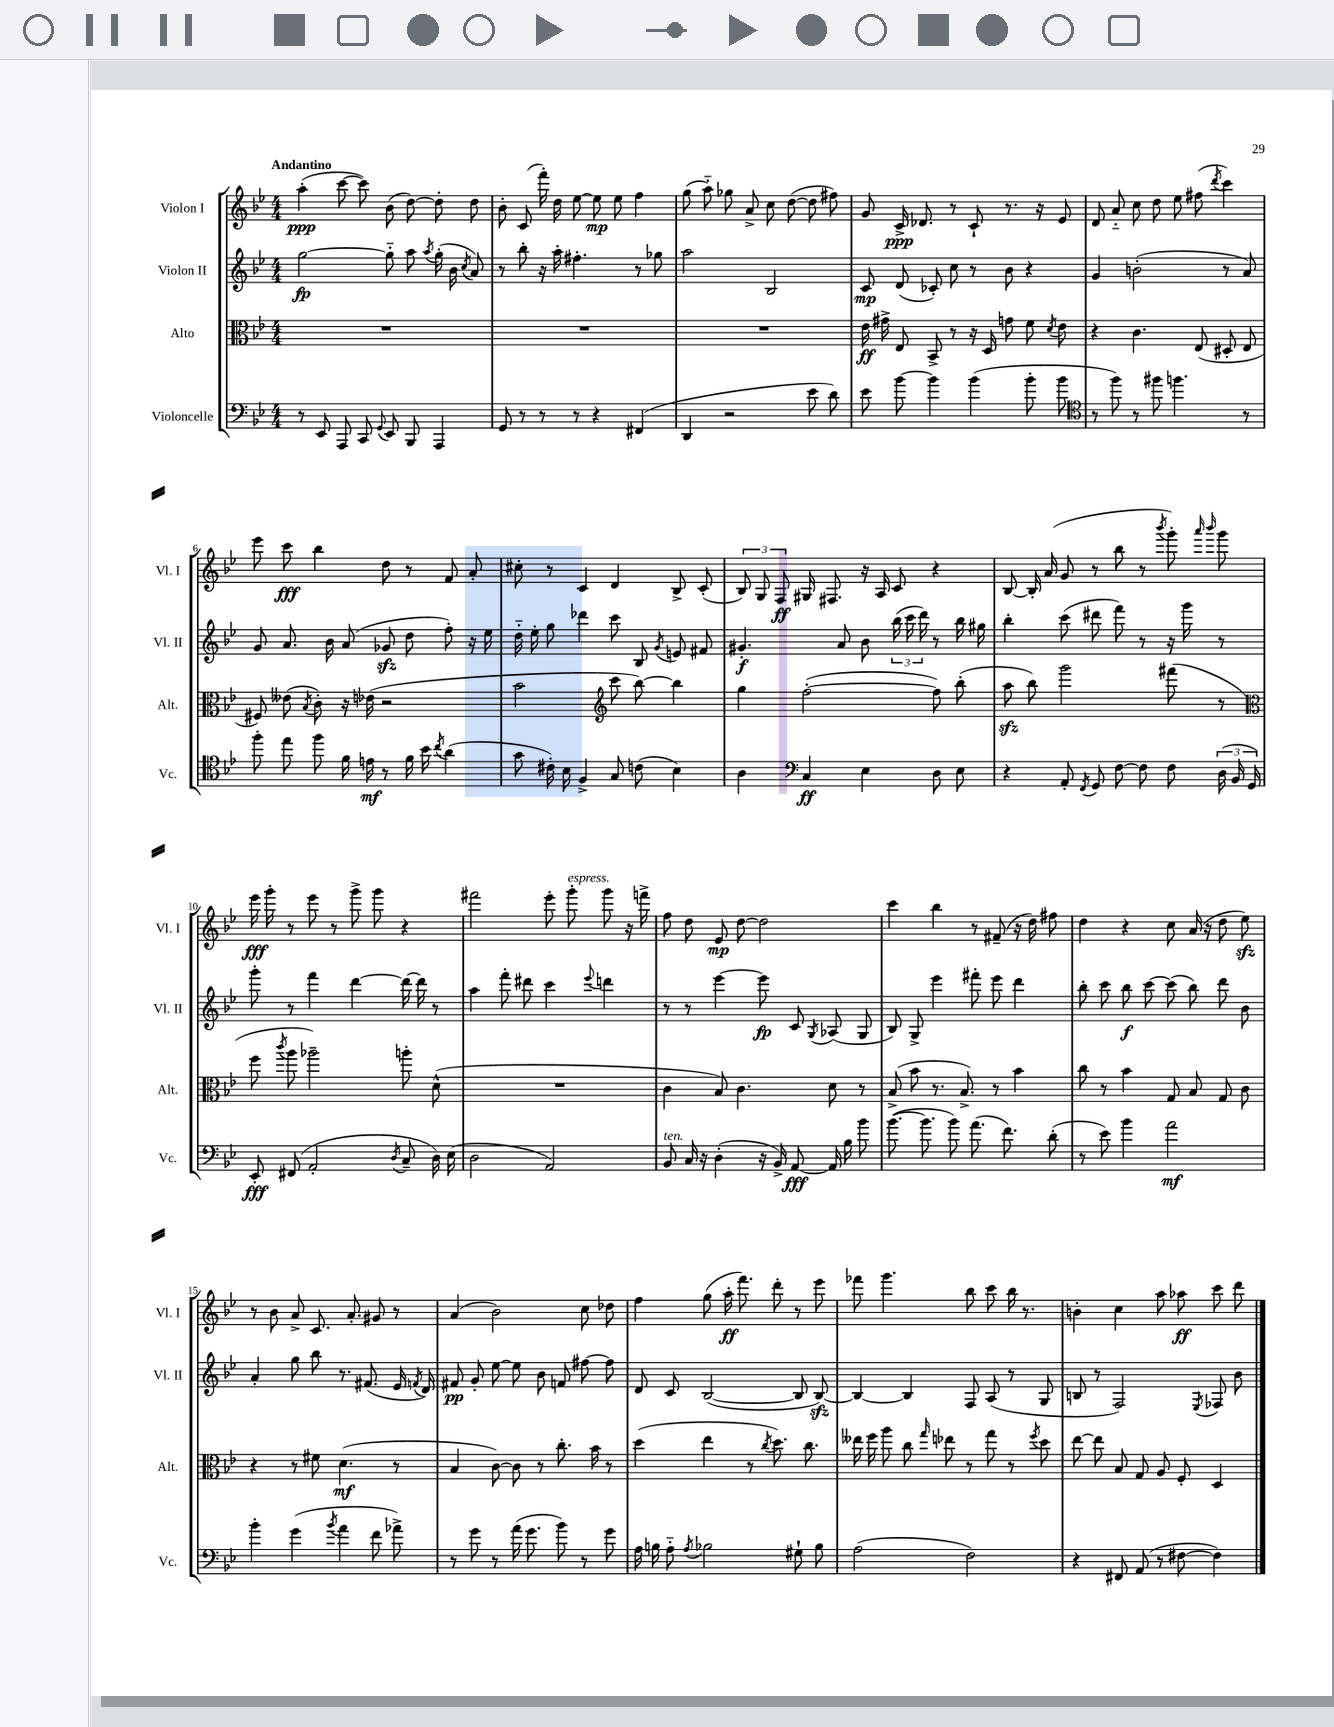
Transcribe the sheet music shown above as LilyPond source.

<<
\new StaffGroup <<
\new Staff = "s0" \with { instrumentName = "Violon I" shortInstrumentName = "Vl. I" } {
    \clef treble \key bes \major \numericTimeSignature \time 4/4 \tempo "Andantino"
    \autoBeamOff a''4-.\ppp( c'''8~ c'''8) bes'8( d''8~) d''8-. d''8 |
    bes'8-. c'8( f'''16-.) d''16 ees''8~ ees''8\mp ees''8 f''4 |
    g''8( a''8-_) ges''8 a'8-> c''8 d''8~( d''8 fis''8) |
    g'8 c'16->\ppp des'8. r8 c'8-! r8. r16 ees'8 |
    d'8 a'8-_ c''8 d''8 ees''8 fis''8( \acciaccatura { d'''8 } c'''4) |
    ees'''8 c'''8\fff bes''4 d''8 r8 f'8 a'8-. |
    cis''8-. r8 c'4 d'4 bes8-> c'8-.( |
    \tuplet 3/2 { bes8) g8 f8\ff } gis16 fis8. r16 a16 c'8 r4 |
    bes8~ bes16-. a'16( g'8 r8 bes''8 r8 \acciaccatura { bes'''8 } g'''8-.) \grace { a'''16 bes'''16 } g'''8 |
    ees'''16\fff g'''16-. r8 ees'''8 r8 g'''8-> g'''8 r4 |
    fis'''2 ees'''8-. g'''8-.^\markup { \italic "espress." } g'''8 r16 f'''16-> |
    f''8 d''8 ees'8\mp d''8~ d''2 |
    c'''4 bes''4 r8 fis'8--( r16 d''16) fis''8 |
    d''4 r4 c''8 a'16( r16 d''8 ees''8\sfz) |
    r8 bes'8 a'8-> c'8. a'8.-. gis'8 r8 |
    a'4( bes'2) c''8 des''8 |
    f''4 g''8( a''16-.\ff f'''8.) d'''8-. r8 ees'''8 |
    fes'''8 g'''4. bes''8 c'''8 bes''16 r8. |
    b'4-. c''4 a''8 aes''8\ff c'''8 d'''8 \bar "|." |
}
\new Staff = "s1" \with { instrumentName = "Violon II" shortInstrumentName = "Vl. II" } {
    \clef treble \key bes \major \numericTimeSignature \time 4/4
    \autoBeamOff g''2~\fp g''8-_ a''8 \acciaccatura { a''8 } g''16-.( bes'16 \acciaccatura { c''8 } a'8) |
    r8 bes''8-. r16 a''16-. fis''4.-. r8 ges''8 |
    a''2 bes2 |
    c'8\mp d'8( ces'8-.) c''8 r8 bes'8 r4 |
    g'4 b'2-.( r8 a'8) |
    g'8 a'8. bes'16 a'8( ges'8\sfz d''8 f''8-.) r16 ees''16 |
    d''16-_ ees''16-. g''8 des'''4 c'''8 bes8 \acciaccatura { g'8 } e'8 fis'8 |
    gis'4.-.\f a'8 bes'8 \tuplet 3/2 { bes''16( c'''16 d'''16) } r8 bes''16 gis''16 |
    bes''4-. c'''8( dis'''8 f'''8) r8 r16 g'''16 r8 |
    g'''8-. r8 f'''4 d'''4~ d'''16~ d'''16 r8 |
    a''4 f'''8-. dis'''8 c'''4 \appoggiatura { ees'''8 } d'''4 |
    r8 r8 ees'''4~ ees'''8\fp c'8 \acciaccatura { g8 } aes8( g8 |
    bes8) g8-> ees'''4 fis'''8-. ees'''8 d'''4 |
    bes''8-. c'''8 bes''8\f c'''8~ c'''8( bes''8) d'''8 bes'8 |
    a'4-. g''8 bes''8 r8. fis'8.( ees'16 \acciaccatura { f'8 } d'16) |
    fis'8\pp g'8-. ees''8~ ees''8 bes'8 f'8 fis''8~ fis''8 |
    d'8 c'8 bes2~( bes8 bes8~\sfz) |
    bes4~ bes4 f8 a8( r8 g8 |
    b8 r8 f2) \acciaccatura { ees8 } fes8 bes'8 \bar "|." |
}
\new Staff = "s2" \with { instrumentName = "Alto" shortInstrumentName = "Alt." } {
    \clef alto \key bes \major \numericTimeSignature \time 4/4
    \autoBeamOff R1 |
    R1 |
    R1 |
    ees'16\ff gis'16-> ees8 bes,8-> r8 r16 d16 g'8 f'8 \acciaccatura { d'8 } ees'8 |
    r4 c'4. ees8( dis8-. ees8 |
    fis8) eeses'8( \acciaccatura { bes8 } c'8-.) r16 ees'16( r2 |
    bes'2 \clef treble c'''8 bes''8~) bes''4 |
    g''4 f''2~-.( f''8) bes''8-.( |
    a''8\sfz bes''8) g'''2 fis'''8( r8 |
    \clef alto f''8 \acciaccatura { c'''8 } a''8 aes''2--) a''8-. d'8-^( |
    R1 |
    c'4 bes8) c'4. d'8 r8 |
    bes8->( bes'8 r8. bes8.->) r8 bes'4 |
    c''8 r8 bes'4 g8 bes8 g8 c'8 |
    r4 r8 fis'8 d'4.\mf( r8 |
    bes4 c'8~) c'8 r8 c''8.-. bes'16 r8 |
    d''4( ees''4 r8 \acciaccatura { c''8 } d''8.) c''8. |
    eeses''16 f''16 a''8 c''8 \grace { g''16 } ees''8 r8 g''8 r8 \acciaccatura { f''8 } d''8 |
    ees''8~ ees''8 bes8 g8 a8 f8-. d4 \bar "|." |
}
\new Staff = "s3" \with { instrumentName = "Violoncelle" shortInstrumentName = "Vc." } {
    \clef bass \key bes \major \numericTimeSignature \time 4/4
    \autoBeamOff r8 ees,8 a,,8 c,8 \appoggiatura { g,8 } ees,8 bes,,8 a,,4 |
    g,8 r8 r8 r8 r4 fis,4( |
    d,4 r2 ees'8 d'8) |
    ees'8 bes'8~ bes'4 bes'4( bes'8-. bes'8 |
    \clef tenor r8 f''8) r8 fis''8 f''4. r8 |
    f''8-. ees''8 f''8 f'16 e'16\mf r8 f'16 bes'16 \acciaccatura { c''8 } a'4( |
    g'8 cis'16-.) bes16 f4-> g8 c'8( bes4) |
    a4 \clef bass c4\ff ees4 d8 ees8 |
    r4 a,8-. \acciaccatura { f,8 } g,8 f8~ f8 f8 \tuplet 3/2 { d16( bes,16 g,16) } |
    ees,8-.\fff fis,8( a,2-. \acciaccatura { d8 } c8-- d16) ees16( |
    d2 a,2) |
    bes,8^\markup { \italic "ten." } c16 r16 d4-.( r16 bes,16->) a,8~\fff a,16 bes16 bes'8 |
    bes'8.~( bes'8. bes'8) a'8.( f'8.) d'8-.( |
    r8 ees'8) bes'4 a'2\mf |
    bes'4-. g'4( \acciaccatura { bes'8 } a'4 f'8 aes'8->) |
    r8 g'8 r8 a'16( g'8. bes'8) r8 g'8 |
    a16 b16 a8-_ \acciaccatura { a8 } bes2 gis8-! bes8 |
    a2( f2) |
    r4 fis,8 a,8( r8 fis8~ fis4) \bar "|." |
}
>>
>>
